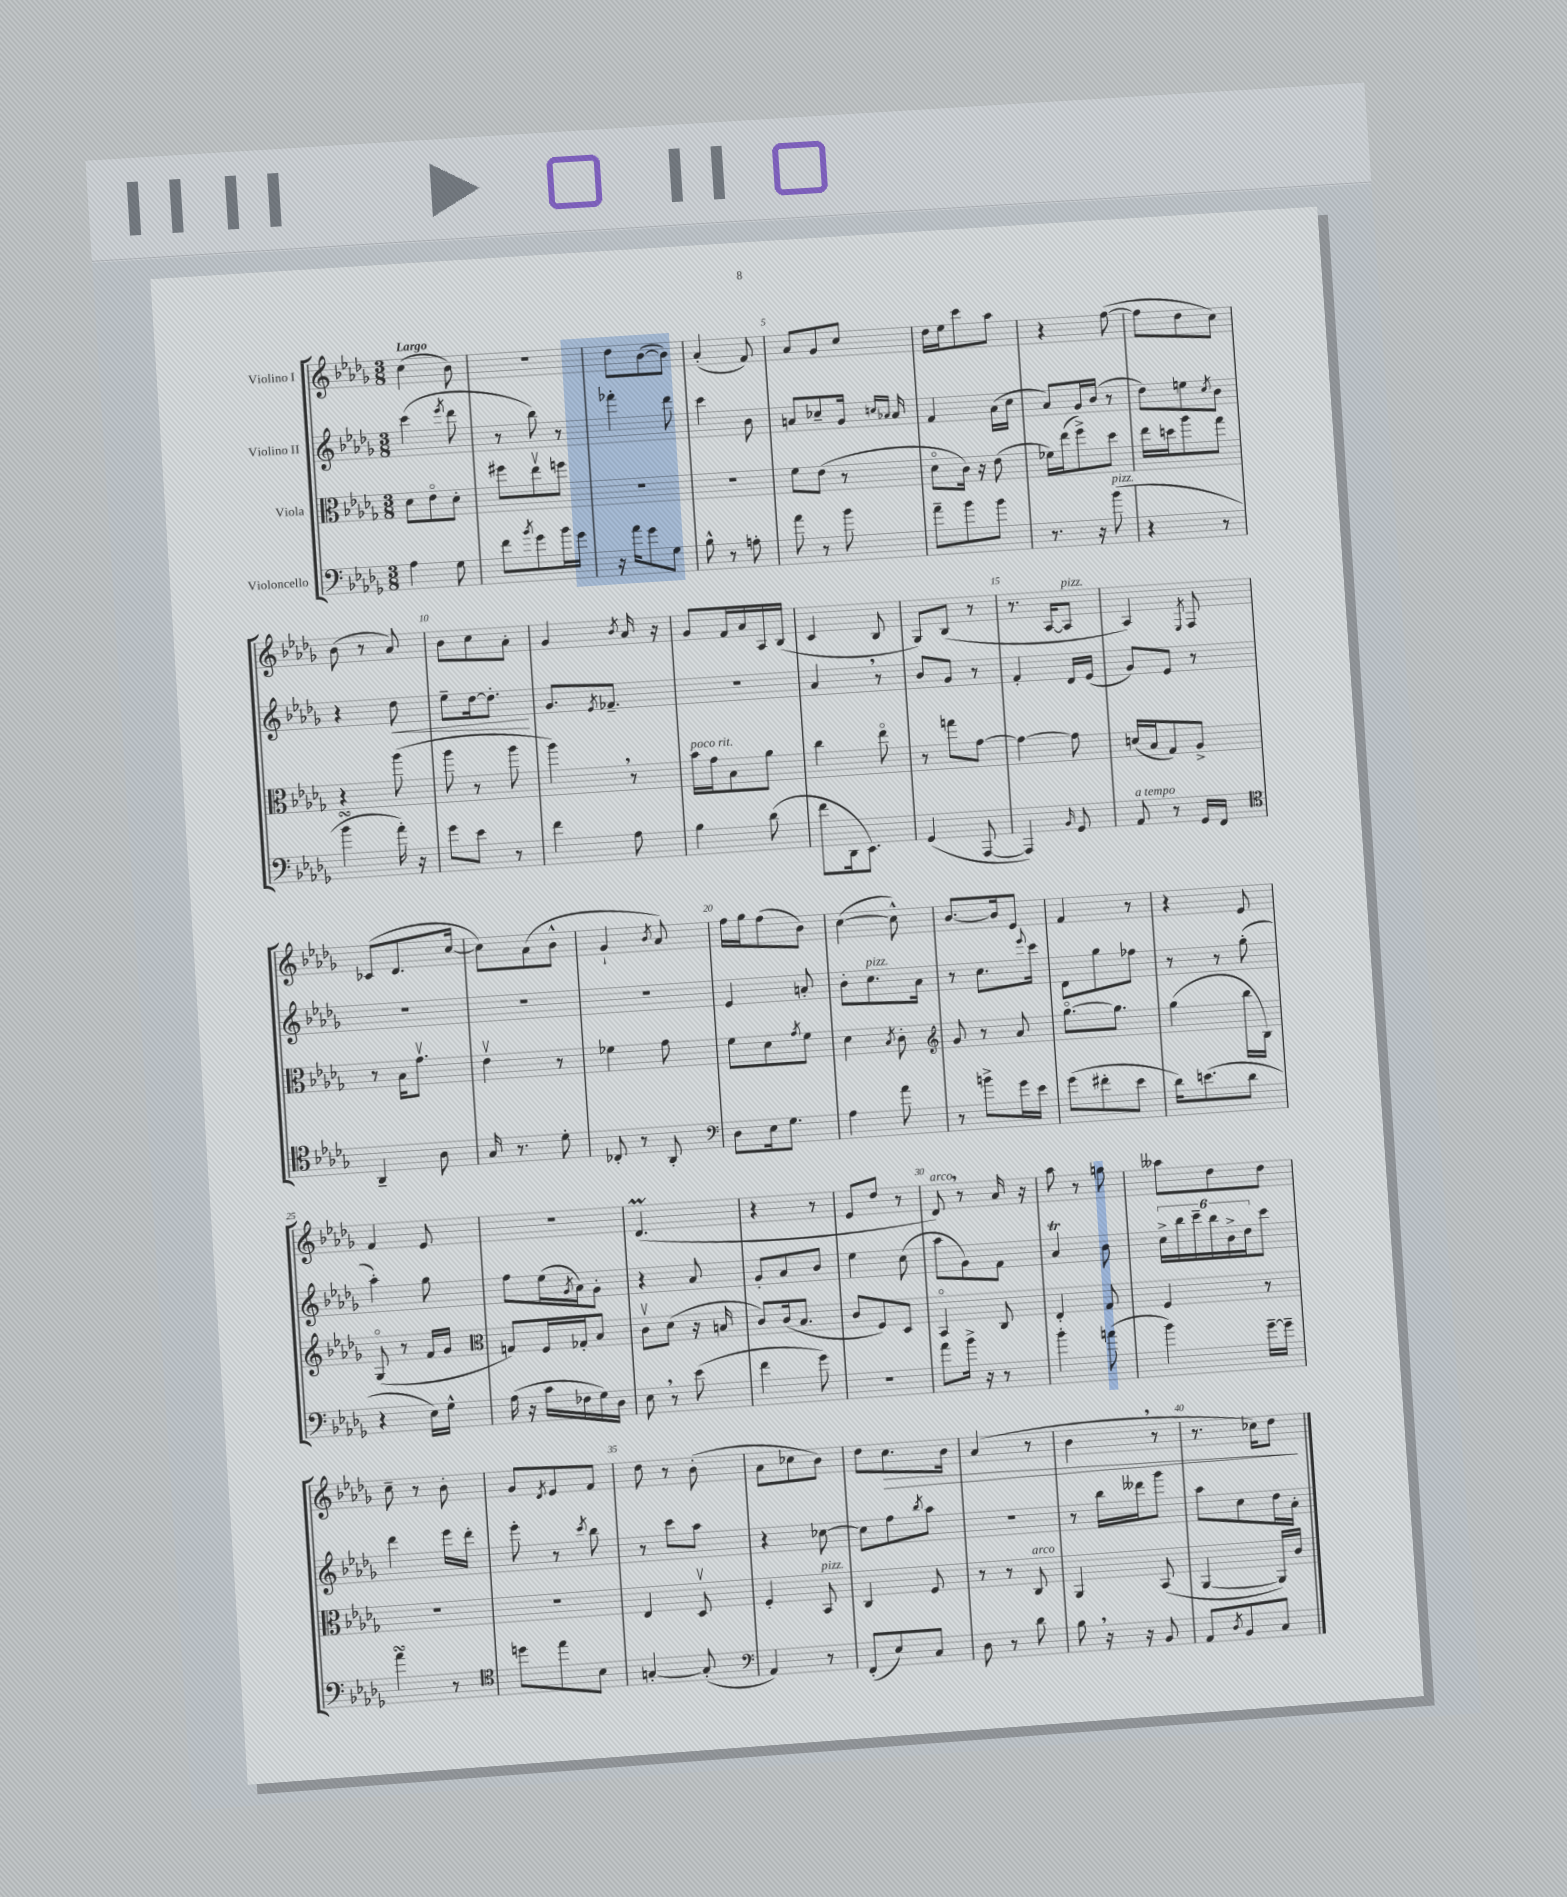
<<
\new StaffGroup <<
\new Staff = "s0" \with { instrumentName = "Violino I" } {
    \clef treble \key des \major \numericTimeSignature \time 3/8 \tempo "Largo"
    c''4( bes'8) |
    r4. |
    des''8 bes'8~( bes'8) |
    aes'4-.( f'8) |
    aes'8 ges'8 c''8 |
    des''16 ees''16 c'''8 aes''8 |
    r4 f''8~( |
    f''8 des''8 c''8) |
    bes'8( r8 aes'8) |
    bes'8 c''8 aes'8-. |
    ges'4 \acciaccatura { bes'8 } aes'16 r16 |
    ges'8 f'16 aes'16 aes16 bes16( |
    c'4 bes8 |
    ges8) bes8( r8 |
    r8. aes16~ aes8^\markup { \italic "pizz." } |
    aes4) \acciaccatura { ees8 } f8 |
    ces'8( des'8. c''16~ |
    c''8) aes'8( bes'8-^ |
    ges'4-! \acciaccatura { bes'8 } aes'8) |
    f''16 ges''16 f''8( bes'8) |
    c''4~( c''8-^) |
    bes'8.~ bes'16 ees'8 |
    f'4 r8 |
    r4 ees'8 |
    f'4 ees'8 |
    R4. |
    des'4.\prall( |
    r4 r8 |
    ees'8 des''8 r8 |
    des'8^\markup { \italic "arco" }) \breathe r8 aes'16 r16 |
    aes''8 r8 g''8 |
    aeses''8 des''8 des''8 |
    c''8-- r8 bes'8-. |
    ges'8 \acciaccatura { des'8 } ees'8 f'8 |
    des''8 r8 bes'8-.( |
    aes'8 ces''8 bes'8) |
    des''8 c''8.\> bes'16 |
    aes'4( r8 |
    bes'4 \breathe r8 |
    r8. ces''16) des''8\! \bar "|." |
}
\new Staff = "s1" \with { instrumentName = "Violino II" } {
    \clef treble \key des \major \numericTimeSignature \time 3/8
    c'''4( \acciaccatura { ees'''8 } des'''8 |
    r8 bes''8) r8 |
    fes'''4-. des'''8 |
    c'''4 bes'8 |
    a'8 ces''8-- ges'16 \grace { c''16 aes'16 } aes'16 |
    f'4 aes'16( c''16 |
    aes'8) ges'16 bes'16( r8 |
    des''8) e''8 \acciaccatura { c''8 } bes'8 |
    r4 des''8\< |
    ees''8-- des''16~ des''8.-.\! |
    ges'8. \acciaccatura { ees'8 } fes'8.-- |
    R4. |
    aes'4 \breathe r8 |
    bes'8 ges'8 r8 |
    f'4-. des'16 ees'16( |
    ges'8) ees'8 r8 |
    R4. |
    R4. |
    R4. |
    ees'4 a'8-. |
    bes'8-. c''8.^\markup { \italic "pizz." } aes'16 |
    r8 c''8. \appoggiatura { ees'''8 } c'''16 |
    des'8 ges''8 fes''8 |
    r8 r8 ges''8-.( |
    aes''4-.) ges''8 |
    f''8 ees''16( \acciaccatura { ges'8 } aes'16) ges'8-. |
    r4 aes'8 |
    ges'8-. aes'8 bes'8 |
    ees''4 c''8( |
    aes''8 ges'8) f'8 |
    aes'4\trill bes'8 |
    \tuplet 6/4 { c''16-> bes''16 c'''16-- bes''16 bes'16-> des''16 } c'''8 |
    des'''4 ees'''16 des'''16-. |
    ees'''8-. r8 \acciaccatura { c'''8 } bes''8 |
    r8 c'''8 aes''8 |
    r4 ces''8~ |
    ces''8 f''8 \acciaccatura { bes''8 } aes''8 |
    R4. |
    r8 bes''16 deses'''16 ges'''8 |
    aes''8 c''8 des''16 aes'16-. \bar "|." |
}
\new Staff = "s2" \with { instrumentName = "Viola" } {
    \clef alto \key des \major \numericTimeSignature \time 3/8
    des'8 ees'8\flageolet des'8-. |
    fis''8 ees''8\upbow f''8 |
    R4. |
    R4. |
    f'8 ees'8( r8 |
    des'8\flageolet c'16) r16 ees'8( |
    fes'16) ees''16( f''8->) des''8 |
    ees''16 d''16 aes''8 ges''8 |
    r4 aes''8( |
    aes''8 r8 aes''8 |
    aes''4) \breathe r8 |
    bes'16^\markup { \italic "poco rit." } ges'16 bes8 aes'8 |
    c''4 ees''8\flageolet |
    r8 g''8 ges'8~ |
    ges'4~ ges'8 |
    d'16( bes16 ges8) aes8-> |
    r8 bes16 ges'8.\upbow |
    ees'4\upbow r8 |
    fes'4 ges'8 |
    f'8 des'8 \acciaccatura { ges'8 } f'8 |
    des'4 \acciaccatura { bes8 } c'8-. |
    \clef treble ges'8 r8 aes'8 |
    ges''8.~\flageolet ges''8. |
    ges''4( bes''16 bes16) |
    ges8\flageolet( r8 f'16 ges'16 |
    \clef alto g8) f16 ges16-. bes8 |
    c'8\upbow des'8( r16 b16 |
    c'8) c'16( bes8. |
    c'8 f8) des8 |
    bes,4\flageolet c8 |
    ees4-. ges8 |
    f4 r8 |
    R4. |
    R4. |
    ees4 des8\upbow |
    f4-. bes,8^\markup { \italic "pizz." } |
    c4 f8 |
    r8 r8 c8^\markup { \italic "arco" } |
    aes,4 bes,8( |
    aes,4~ aes,16) c'16 \bar "|." |
}
\new Staff = "s3" \with { instrumentName = "Violoncello" } {
    \clef bass \key des \major \numericTimeSignature \time 3/8
    aes4 ges8 |
    f'8 \acciaccatura { bes'8 } ges'8 bes'16 ges'16 |
    r16 aes'16 ges'8 ges8 |
    bes8-^ r8 a8-. |
    aes'8 r8 bes'8 |
    aes'8-- bes'8 bes'8 |
    r8. r16 bes'8^\markup { \italic "pizz." }( |
    r4 r8 |
    bes'4\turn aes'16-.) r16 |
    ges'8 ees'8 r8 |
    f'4 aes8 |
    bes4 des'8( |
    f'8 des,16 ees,8.) |
    ges,4( aes,,8~ |
    aes,,4) \grace { bes,16 } ges,8 |
    aes,8^\markup { \italic "a tempo" } r8 ges,16 f,16 |
    \clef tenor aes,4-- aes8 |
    ges16 r8. des'8-. |
    ces8-. r8 aes,8-. |
    \clef bass des8 ees16 ges8. |
    aes4 aes'8 |
    r8 b'8-> ges'16 ees'16 |
    ges'8( fis'8-. ees'8 |
    des'16) e'8.( des'8 |
    r4 ees16) ges16-^ |
    aes16( r16 c'16 fes16 ges16) des16 |
    ees8 \breathe r8 ees'8( |
    f'4 ges'8) |
    R4. |
    aes'8 bes'16-> r16 r8 |
    bes'4-. a'8( |
    bes'4) ges'16~-- ges'16-- |
    aes'4\turn r8 |
    \clef tenor d''8 ees''8 bes8 |
    g4~-. g8-.( |
    \clef bass aes,4) r8 |
    f,8-.( ees8) c8 |
    des8 r8 des'8 |
    bes8 \breathe r16 r16 bes,8 |
    aes,8 \acciaccatura { des8 } bes,8 c8 \bar "|." |
}
>>
>>
\layout { \context { \Score \override BarNumber.break-visibility = ##(#f #t #t) barNumberVisibility = #(every-nth-bar-number-visible 5) } }
